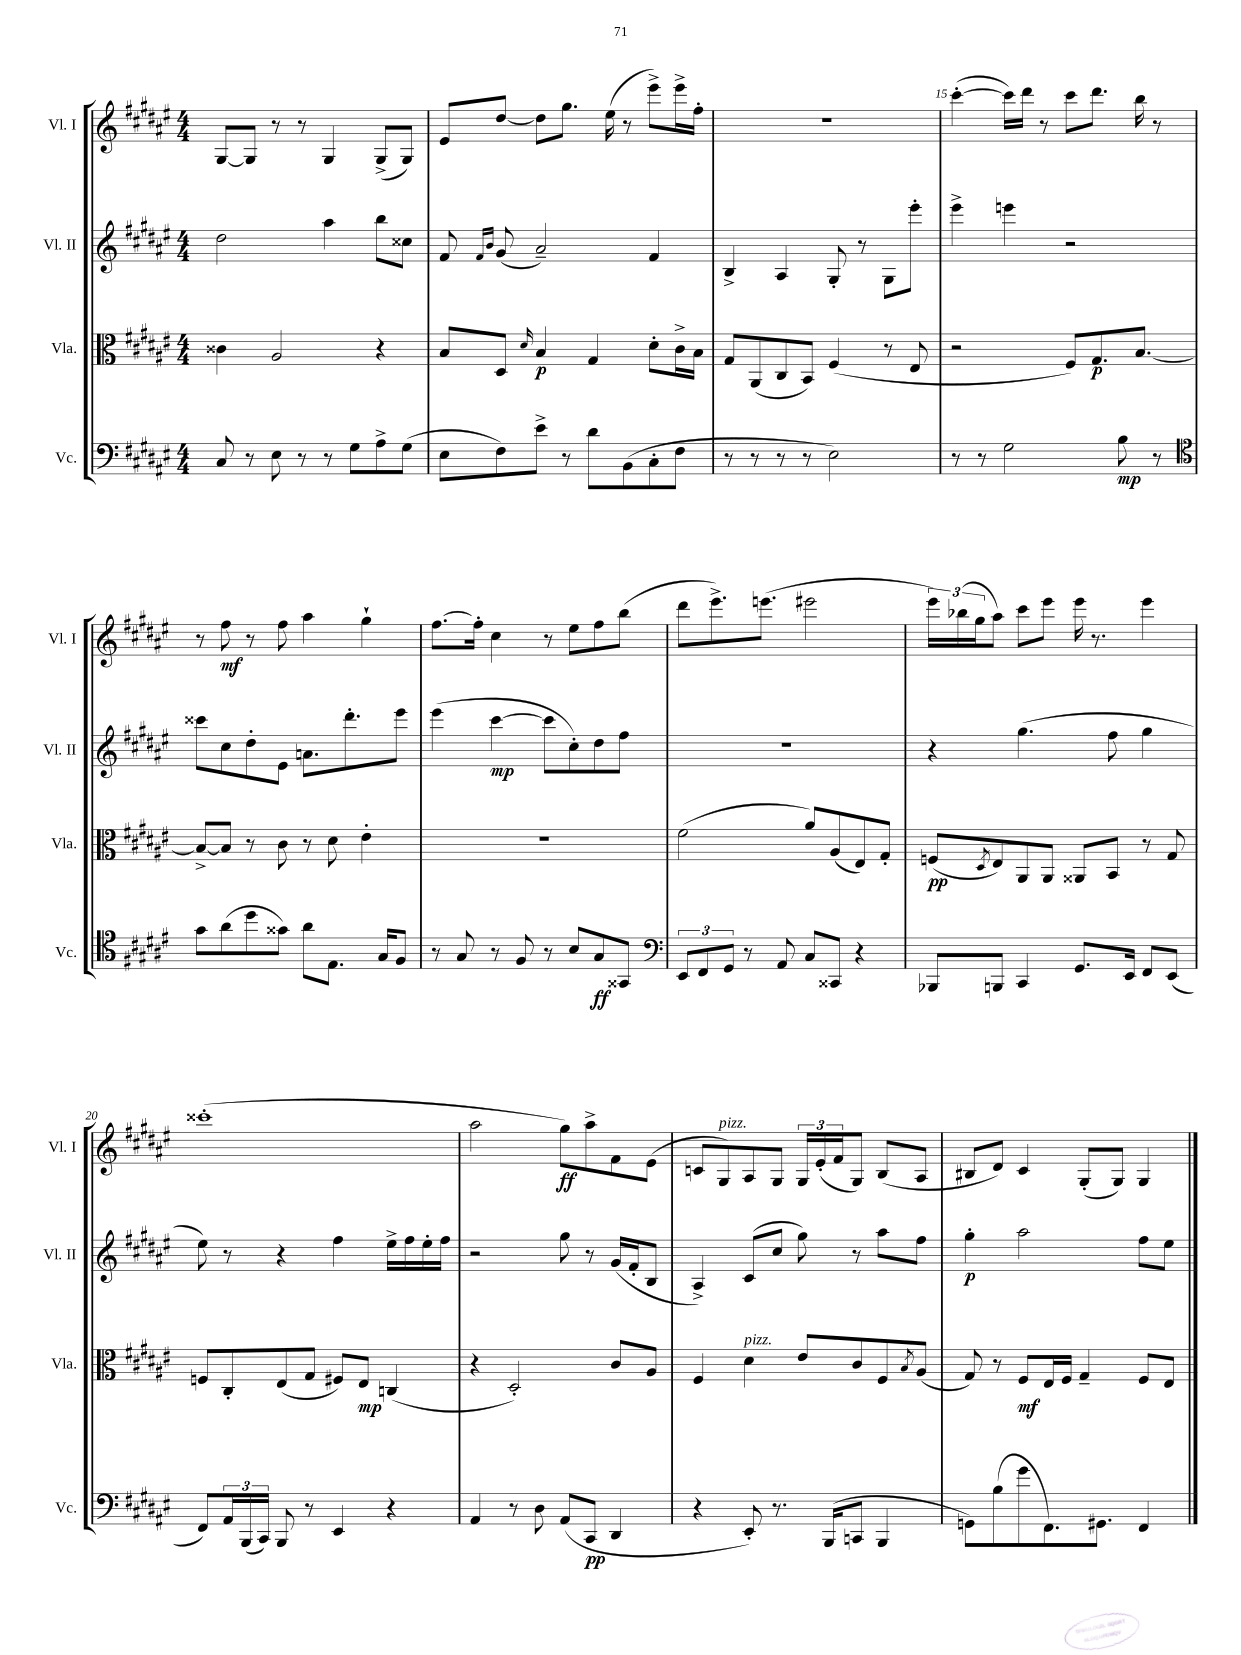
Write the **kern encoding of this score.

**kern	**kern	**kern	**kern
*staff4	*staff3	*staff2	*staff1
*clefF4	*clefC3	*clefG2	*clefG2
*k[f#c#g#d#a#e#]	*k[f#c#g#d#a#e#]	*k[f#c#g#d#a#e#]	*k[f#c#g#d#a#e#]
*M4/4	*M4/4	*M4/4	*M4/4
8C#	4c##	2dd#	[8G#
8r	.	.	8G#]
8E#	2A#	.	8r
8r	.	.	8r
8r	.	4aa#	4G#
8G#	.	.	.
8A#^	4r	8bb	(8G#^
(8G#	.	8cc##	8G#)
=	=	=	=
8E#	8B	8f#	8e#
.	.	16qqf#	.
.	.	16qqb	.
8F#)	8D#	(8g#	[8dd#
.	16qqd#	.	.
8e#^	4B	2a#~)	8dd#]
8r	.	.	8.gg#
8d#	4G#	.	.
.	.	.	(16ee#
(8BB	.	.	8r
8C#'	8d#'	4f#	8eee#^)
8F#	16c#^	.	16eee#^
.	16B	.	16ff#'
=	=	=	=
8r	8G#	4B^	1r
8r	(8AA#	.	.
8r	8C#	4A#	.
8r	8BB)	.	.
2E#)	(4F#	8G#'	.
.	.	8r	.
.	8r	8G#	.
.	8E#	8eee#'	.
=	=	=	=
8r	2r	4eee#^	([4ccc#'
8r	.	.	.
2G#	.	4eee	16ccc#])
.	.	.	16ddd#
.	.	.	8r
.	8F#)	2r	8ccc#
.	8.G#	.	8.ddd#
8B	.	.	.
.	[8.B	.	16bb
8r	.	.	8r
=	=	=	=
*clefC4	*	*	*
8g#	8B^_	8ccc##	8r
(8a#	8B]	8cc#	8ff#
8dd#	8r	8dd#'	8r
8g##)	8c#	8e#	8ff#
8a#	8r	8.a	4aa#
8.E#	8d#	.	.
.	.	8.ddd#'	.
.	4e#'	.	4gg#`
16G#	.	.	.
8F#	.	8eee#	.
=	=	=	=
8r	1r	(4eee#	[8.ff#
8G#	.	.	.
.	.	.	16ff#']
8r	.	[4ccc#	4cc#
8F#	.	.	.
8r	.	8ccc#]	8r
8B	.	8cc#')	8ee#
8G#	.	8dd#	8ff#
8GG##	.	8ff#	(8bb
=	=	=	=
*clefF4	*	*	*
12EE#	(2f#	1r	8ddd#
12FF#	.	.	.
.	.	.	8.eee#^)
12GG#	.	.	.
8r	.	.	.
.	.	.	(8.eee
8AA#	.	.	.
8C#	8a#)	.	2eee#
8CC##	(8A#	.	.
4r	8E#)	.	.
.	8G#'	.	.
=	=	=	=
8BBB-	(8F	4r	24eee#)
.	.	.	(24bb-
.	.	.	24gg#
.	8qD#	.	.
8BBB	8E#)	.	8aa#)
4CC#	8AA#	(4.gg#	8ccc#
.	8AA#	.	8eee#
8.GG#	8AA##	.	16eee#
.	.	.	8.r
.	8BB	8ff#	.
16EE#	.	.	.
8FF#	8r	4gg#	4eee#
(8EE#	8G#	.	.
=	=	=	=
8FF#)	8F	8ee#)	(1ccc##'
24AA#	8C#'	8r	.
(24BBB	.	.	.
24CC#)	.	.	.
8BBB	(8E#	4r	.
8r	8G#	.	.
4EE#	8F#)	4ff#	.
.	8E#	.	.
4r	(4C	16ee#^	.
.	.	16ff#	.
.	.	16ee#'	.
.	.	16ff#	.
=	=	=	=
4AA#	4r	2r	2aa#
8r	2D#')	.	.
8D#	.	.	.
(8AA#	.	8gg#	8gg#)
8CC#	.	8r	8aa#^
4DD#	8c#	(16g#	8f#
.	.	16f#'	.
.	8A#	8B	(8e#
=	=	=	=
4r	4F#	4A#^)	8c
.	.	.	8G#)
8EE#')	4d#	(8c#	8A#
8.r	.	8cc#	8G#
.	8e#	8gg#)	24G#
.	.	.	(24e#'
(16BBB	.	.	.
.	.	.	24f#
8CC	8c#	8r	8G#)
4BBB	8F#	8aa#	(8B
.	8qB	.	.
.	(8A#	8ff#	8A#
=	=	=	=
8GG)	8G#)	4gg#'	8B#
(8B	8r	.	8d#)
8g#	8F#	2aa#	4c#
8.FF#)	16E#	.	.
.	16F#	.	.
.	4G#~	.	(8G#'
8.GG#	.	.	.
.	.	.	8G#)
4FF#	8F#	8ff#	4G#
.	8E#	8ee#	.
==	==	==	==
*-	*-	*-	*-
